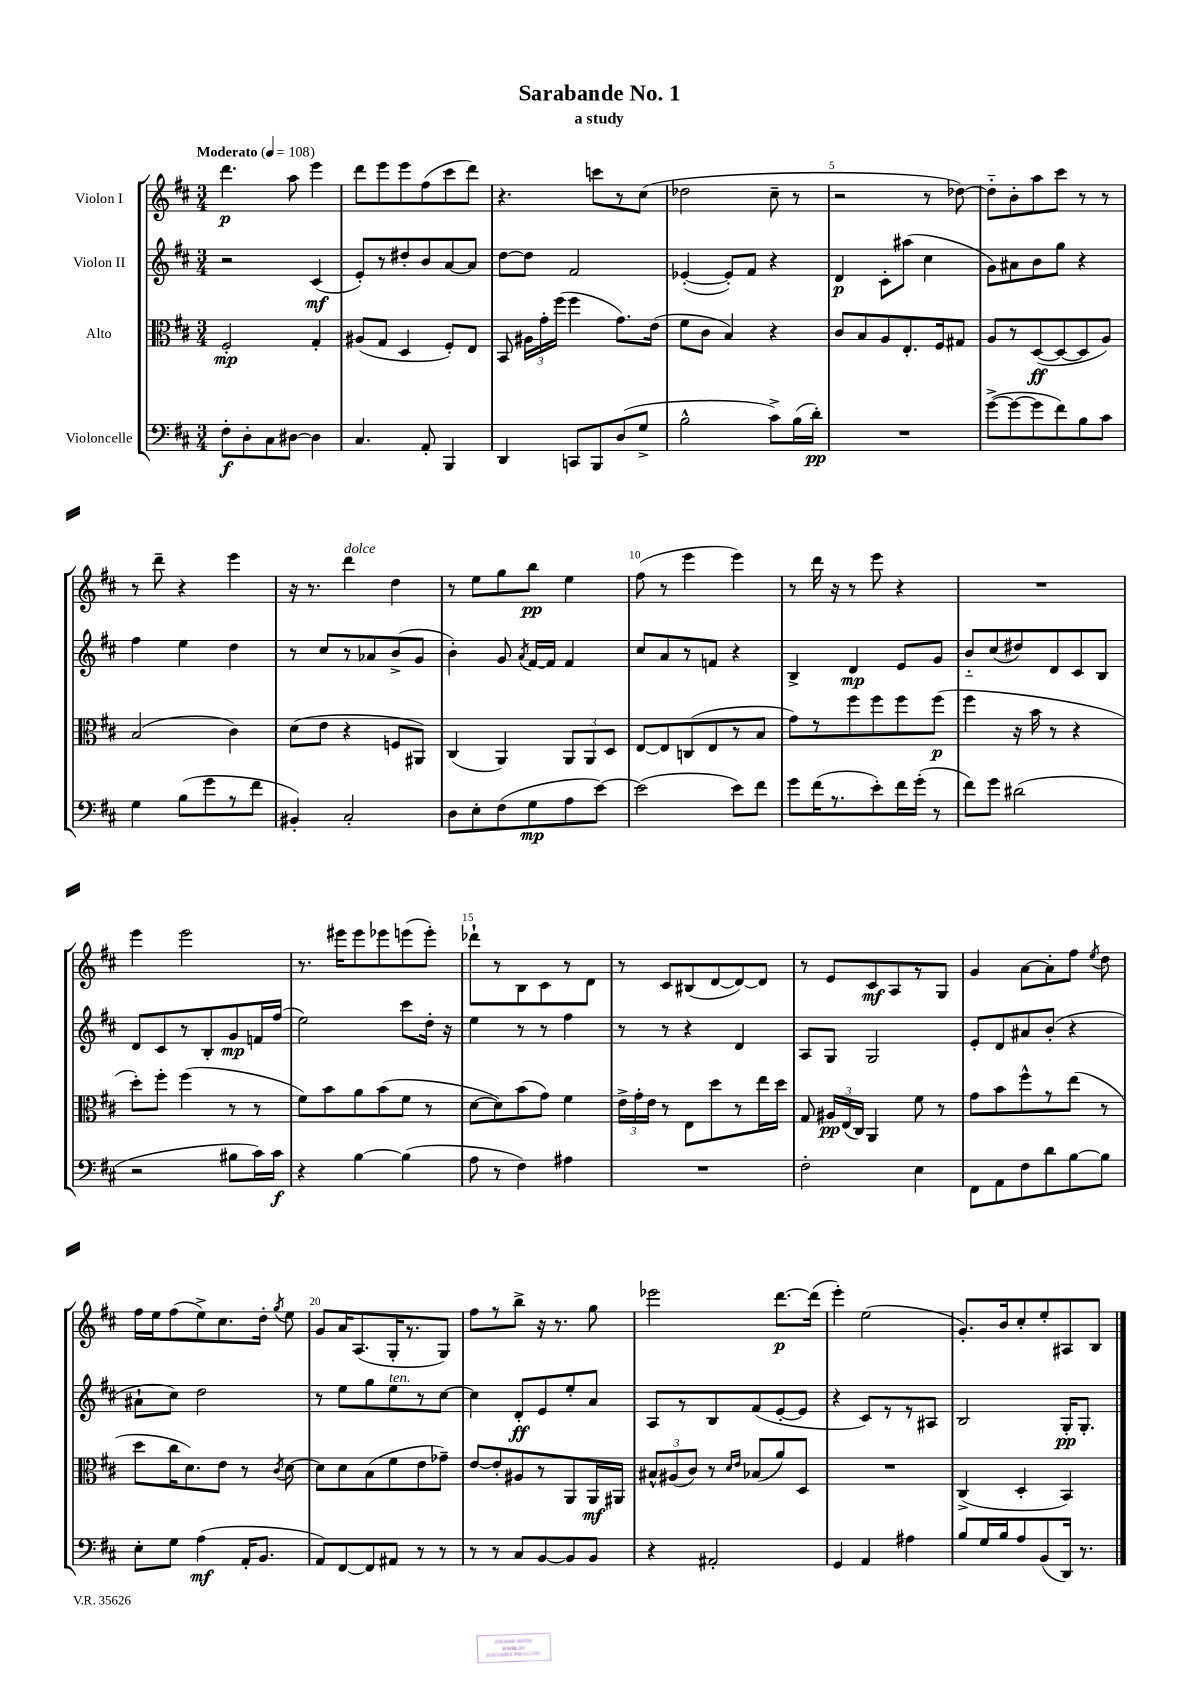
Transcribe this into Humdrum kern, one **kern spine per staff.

**kern	**kern	**kern	**kern
*staff4	*staff3	*staff2	*staff1
*clefF4	*clefC3	*clefG2	*clefG2
*k[f#c#]	*k[f#c#]	*k[f#c#]	*k[f#c#]
*M3/4	*M3/4	*M3/4	*M3/4
*MM108	*MM108	*MM108	*MM108
8F#'\L	2F#'/	2r	4.ddd\
8D'\	.	.	.
8C#\	.	.	.
[8D#\J	.	.	8aa\
4D#\]	4G'/	(4c#/	4eee\
=	=	=	=
4.C#/	(8A#/L	8e'/L)	8ddd\L
.	8G/J	8r	8eee\
.	4D/	8dd#'/	8eee\
8AA'/	.	8b/	(8ff#\
4BBB/	8F#'/L)	[8a/	8ccc#\
.	8E/J	8a/]J	8ddd\J)
=	=	=	=
4DD/	8BB/	[8dd\L	4.r
.	24A#\LL	8dd\]J	.
.	24g'\	.	.
.	(24ff#\JJ	.	.
8CC/L	4ff#\	2f#/	.
8BBB/	.	.	8ccc\L
(8D/	8.g\L)	.	8r
8G^/J	.	.	(8cc#\J
.	(16e\Jk	.	.
=	=	=	=
2B^^\	8f#\L	([4e-'/	2dd-\
.	8c#\J	.	.
.	4B/)	8e-'/]L)	.
.	.	8f#/J	.
8c#^\L)	4r	4r	8cc#~\
(16B\L	.	.	8r
16d'\JJ)	.	.	.
=	=	=	=
2.r	8c#/L	4d/	2r
.	8B/	.	.
.	8A/	8c#'\L	.
.	8.E'/	(8aa#\J	.
.	.	4cc#\	8r
.	16F#/k	.	.
.	8G#/J	.	[8dd-\)
=	=	=	=
([8g^\L	8A/L	8g\L)	8dd-'~\]L
8g\_	8r	8a#\	8b'\
8g\]	([8D/	8b\	8aa\
8f#\)	8D/_	8gg\J	8ccc#\J
8B\	8D/]	4r	8r
8c#\J	8A/J)	.	8r
=	=	=	=
4G\	(2B/	4ff#\	8r
.	.	.	8ddd~\
(8B\L	.	4ee\	4r
8g\	.	.	.
8r	4c#\)	4dd\	4eee\
8f#\J	.	.	.
=	=	=	=
4BB#'/)	(8d\L	8r	16r
.	.	.	8.r
.	8e\J	8cc#/L	.
2C#'/	4r	8r	4ddd\
.	.	8a-/	.
.	8F/L	(8b^/	4dd\
.	8AA#/J)	8g/J	.
=	=	=	=
8D\L	(4C#/	4b'\)	8r
8E'\	.	.	8ee\L
(8F#\	4AA/)	8g/	8gg\
.	.	8qa/	.
8G\	.	[16f#/LL	8bb\J
.	.	16f#/]JJ	.
8A\	12AA/L	4f#/	4ee\
.	12AA/	.	.
[8e\J)	.	.	.
.	12D/J	.	.
=	=	=	=
(2e\]	[8E/L	8cc#/L	(8ff#\
.	8E/]	8a/	8r
.	(8C/	8r	4eee\
.	8E/	8f/J	.
8e\L)	8r	4r	4eee\)
8f#\J	8B/J	.	.
=	=	=	=
8g\L	8g\L)	4B^/	8r
(16f#\K	8r	.	16ddd\
8.r	.	.	16r
.	8ff#\	4d/	8r
8e'\)	8ff#\	.	8eee\
16f#\L	8ff#\	8e/L	4r
(16g'\JJ	.	.	.
8r	(8ff#\J	8g/J	.
=	=	=	=
8f#\L)	4ff#\	8b'~/L	2.r
8g\J	.	(8cc#/	.
(2d#\	16r	8dd#/)	.
.	16b\	.	.
.	8r	8d/	.
.	4r	8c#/	.
.	.	8B/J	.
=	=	=	=
2r	8dd'\L)	8d/L	4eee\
.	8ff#'\J	8c#/	.
.	(4ff#\	8r	2eee\
.	.	8B'/	.
8B#\L	8r	8g/	.
16c#\L)	8r	16f/L	.
16c#\JJ	.	(16ff#/JJ	.
=	=	=	=
4r	8f#\L)	2ee\)	8.r
.	8b\	.	.
.	.	.	16eee#\LK
[4B\	8a\	.	8eee#\
.	(8b\	.	8eee-\
(4B\]	8f#\J	8ccc#\L	(8eee\
.	8r	16dd'\Jk	8eee'\J)
.	.	16r	.
=	=	=	=
8A\	[8d\L	4ee\	8ddd-`\L
8r	8d\])	.	8r
4F#\)	(8b\	8r	8B\
.	8g\J)	8r	8c#\
4A#\	4f#\	4ff#\	8r
.	.	.	8d\J
=	=	=	=
2.r	24e^\LL	8r	8r
.	24g'\	.	.
.	24e\JJ	.	.
.	8r	8r	8c#/L
.	8E\L	4r	(8B#/
.	8dd\	.	[8d/
.	8r	4d/	8d/_)
.	16ee\L	.	8d/]J
.	16dd\JJ	.	.
=	=	=	=
2F#'\	8G/	8A/L	8r
.	24A#/LL	8G/J	8e/L
.	(24E/	.	.
.	24C#/JJ)	.	.
.	4AA/	2G/	8c#/
.	.	.	8A/
4E\	8f#\	.	8r
.	8r	.	8G/J
=	=	=	=
8FF#\L	8g\L	8e'/L	4g/
8AA\	8b\	8d/	.
8F#\	8ff#^^\	8a#/	[8a\L
8d\	8r	(8b'/J	8a'\]
[8B\	(8ee\J	4r	8ff#\J
.	.	.	8qee/
8B\]J	8r	.	8dd\
=	=	=	=
8E'\L	8dd\L	8a#`\L	16ff#\LL
.	.	.	16ee\J
8G\J	16cc#\K	8cc#\J)	(8ff#\
.	8.d\)	.	.
(4A\	.	2dd\	8ee^\)
.	8e\J	.	8.cc#\
16AA'/LK	8r	.	.
8.BB/J	.	.	16dd'\Jk
.	8qc#/	.	8qgg/
.	[8d\	.	8ee\
=	=	=	=
8AA/L)	8d\]L	8r	8g/L
[8FF#/	8d\	8ee\L	16a/K
.	.	.	(8.A/
8FF#/]	(8B\	8gg\	.
8AA#/J	8f#\	8ee\	16G'/K
.	.	.	8.r
8r	8e\	8r	.
8r	8g-~\J)	[8cc#\J	8G/J)
=	=	=	=
8r	[8e/L	4cc#\]	8ff#\L
8r	8e'/]	.	8r
8C#/L	8A#/	8d'/L	8bb^\J
[8BB/	8r	8e/	16r
.	.	.	8.r
8BB/]	8AA/	8ee'/	.
8BB/J	16AA/L	8a/J	8gg\
.	16AA#/JJ	.	.
=	=	=	=
4r	12B#^^/L	8A/L	2eee-\
.	(12A#/	.	.
.	.	8r	.
.	12c#/J)	.	.
2AA#'/	8r	8B/	.
.	16qqd/LL	.	.
.	16qqe/JJ	.	.
.	(8B-/L	(8f#/	.
.	8a/)	[8e'/	[8.ddd\L
.	8D/J	8e/]J	.
.	.	.	(16ddd\]Jk
=	=	=	=
4GG/	2.r	4r	4eee'\)
4AA/	.	8c#/L)	(2ee\
.	.	8r	.
4A#\	.	8r	.
.	.	8A#/J	.
=	=	=	=
8B/L	(4C#^/	2B/	8.g'/L)
16G/L	.	.	.
16B/J	.	.	16b/k
8A/	4D'/	.	8cc#'/
(8BB/	.	.	8ee'/
16DD/Jk)	4BB/)	16G'/LK	8A#/
8.r	.	8.G'/J	.
.	.	.	8B/J
==	==	==	==
*-	*-	*-	*-
